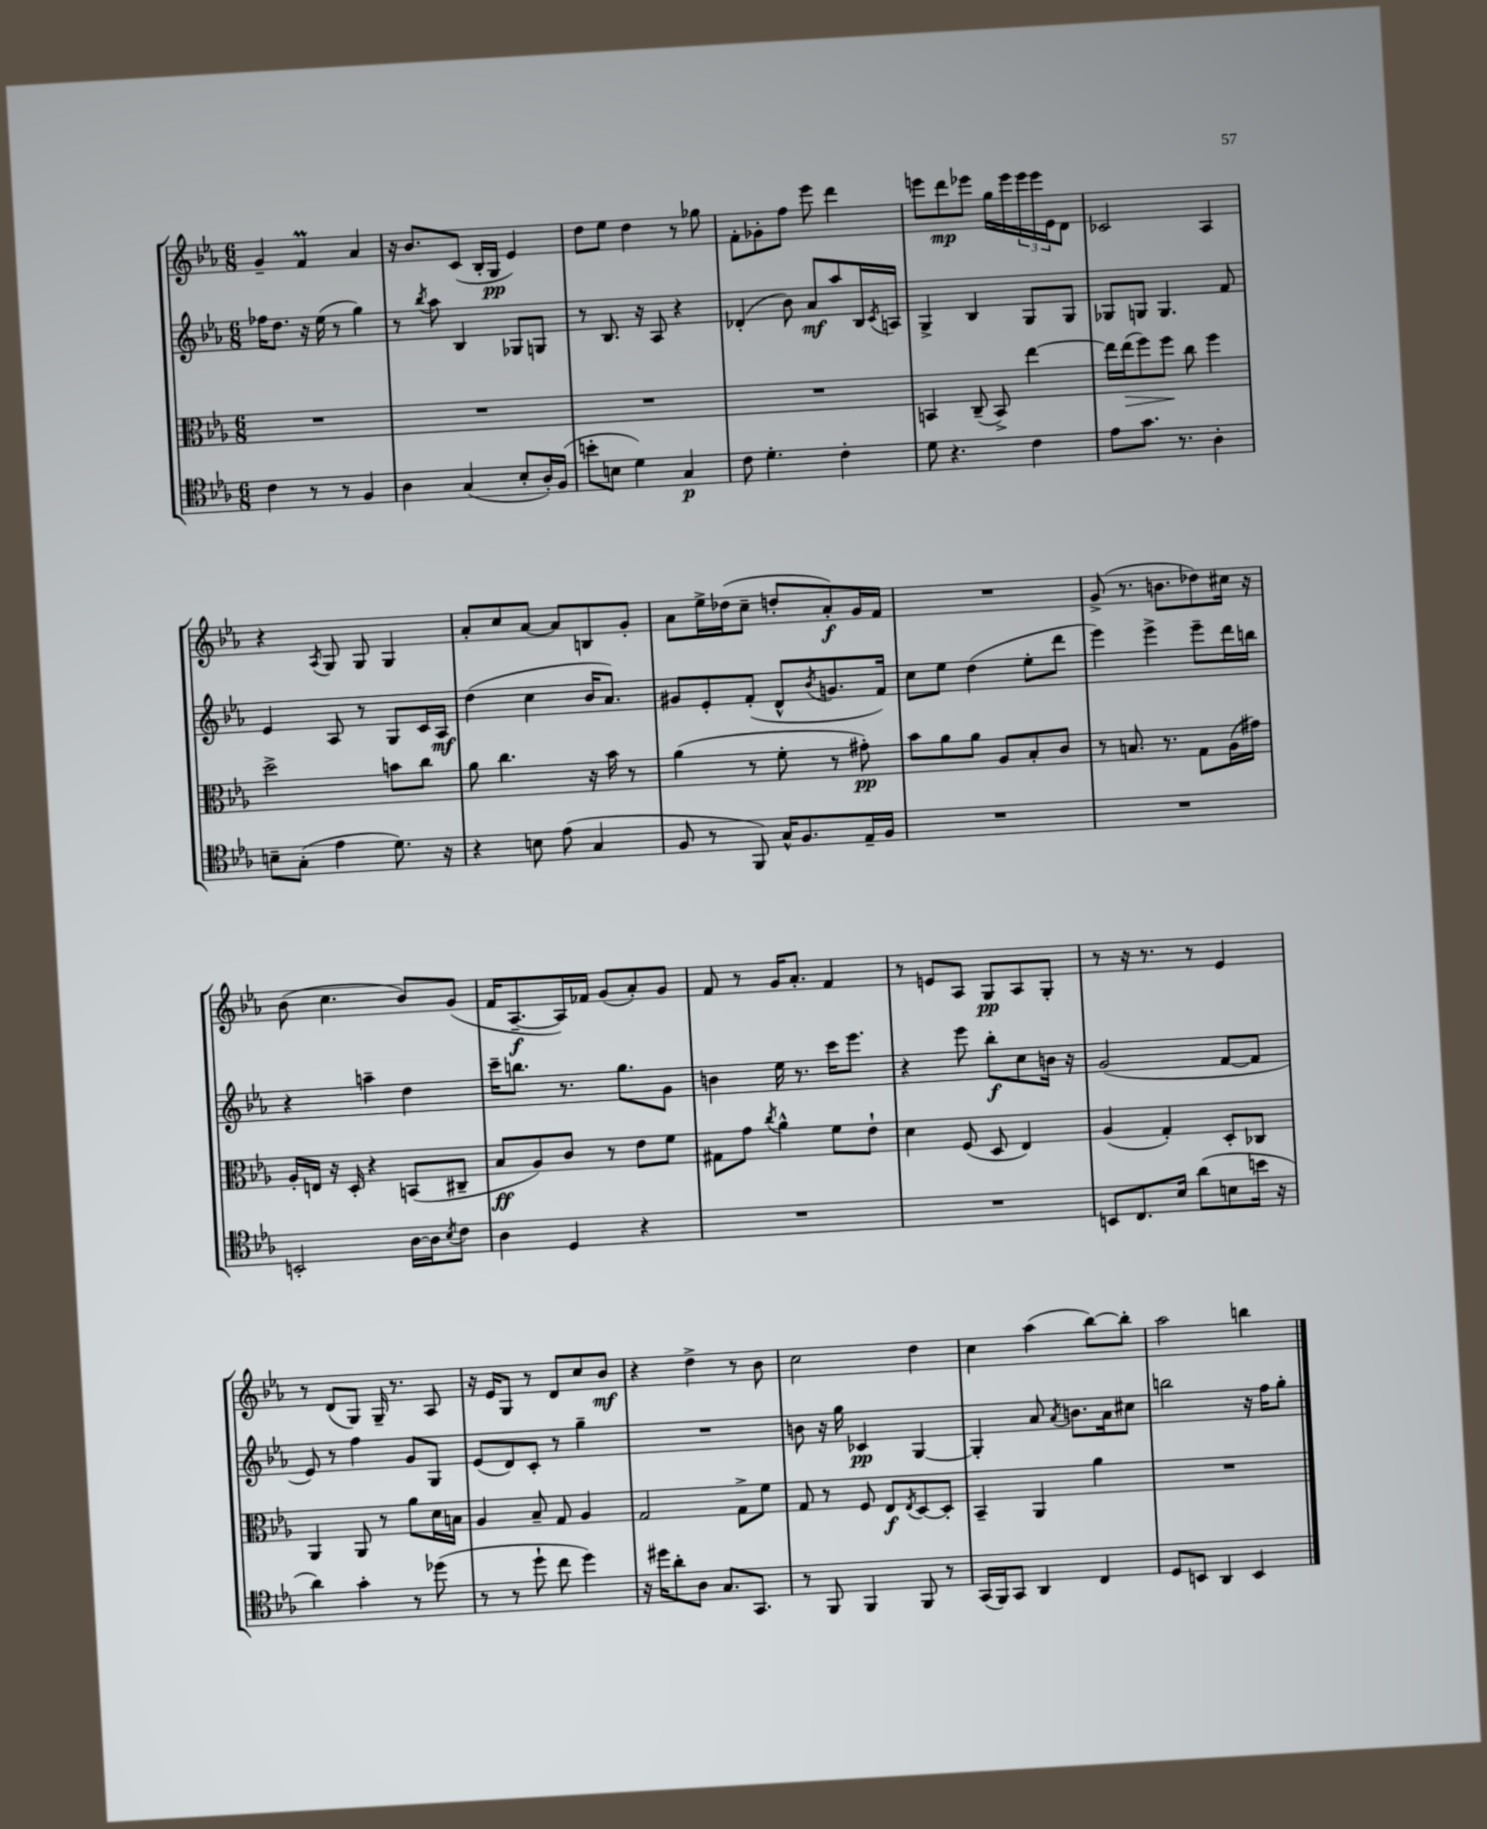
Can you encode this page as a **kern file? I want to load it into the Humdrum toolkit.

**kern	**dynam	**kern	**dynam	**kern	**dynam	**kern	**dynam
*part4	*part4	*part3	*part3	*part2	*part2	*part1	*part1
*staff4	*staff4	*staff3	*staff3	*staff2	*staff2	*staff1	*staff1
*clefC4	*	*clefC3	*	*clefG2	*	*clefG2	*
*k[b-e-a-]	*	*k[b-e-a-]	*	*k[b-e-a-]	*	*k[b-e-a-]	*
*M6/8	*	*M6/8	*	*M6/8	*	*M6/8	*
=81	=81	=81	=81	=81	=81	=81	=81
4c\	.	2.r	.	16ff-X\KL	.	4g~/	.
.	.	.	.	8.dd\J	.	.	.
8r	.	.	.	16r	.	4fM/	.
.	.	.	.	(16ee-\	.	.	.
8r	.	.	.	8r	.	.	.
4F/	.	.	.	4gg\)	.	4a-/	.
=82	=82	=82	=82	=82	=82	=82	=82
4A-\	.	2.r	.	8r	.	16r	.
.	.	.	.	.	.	8.b-/L	.
.	.	.	.	8qbb-/	.	.	.
.	.	.	.	8aa-\	.	.	.
(4G/	.	.	.	4B-/	.	(8c/J	.
.	.	.	.	.	.	16B-'/LL	.
.	.	.	.	.	.	16G/JJ	pp
8B-'/L	.	.	.	8G-X/L	.	4e-/)	.
16A-'/L)	.	.	.	8Gn/J	.	.	.
(16F/JJ	.	.	.	.	.	.	.
=83	=83	=83	=83	=83	=83	=83	=83
8bn'\L	.	2.r	.	8r	.	8dd\L	.
8Bn\J	.	.	.	8.B-/	.	8ee-\J	.
4d\)	.	.	.	.	.	4dd\	.
.	.	.	.	16r	.	.	.
.	.	.	.	8A-/	.	.	.
4G/	p	.	.	4r	.	8r	.
.	.	.	.	.	.	8gg-X\	.
=84	=84	=84	=84	=84	=84	=84	=84
8c\	.	2.r	.	(4d-X'/	.	8f'\L	.
4.d'\	.	.	.	.	.	8g-X'\	.
.	.	.	.	8b-\)	.	8ff\J	.
.	.	.	.	8a-/L	mf	8eee-\	.
4c'\	.	.	.	8aa-/	.	4ddd\	.
.	.	.	.	16B-/L	.	.	.
.	.	.	.	8qc/	.	.	.
.	.	.	.	16An/JJ	.	.	.
=85	=85	=85	=85	=85	=85	=85	=85
8d\	.	4BBn/	.	4G^/	.	8eeen\L	.
4.r	.	.	.	.	.	8ddd\	mp
.	.	(8C~/	.	4B-/	.	8eee-X\J	.
.	.	8BB^/)	.	.	.	16gg\LL	.
.	.	.	.	.	.	16eee-\	.
4c\	.	[4ee-\	.	8G/L	.	24eee-\	.
.	.	.	.	.	.	24eee-\	.
.	.	.	.	.	.	24e-\J	.
.	.	.	.	8G/J	.	8d\J	.
=86	=86	=86	=86	=86	=86	=86	=86
8e-\L	.	16ee-\LL]	.	8G-X/L	.	2c-X/	.
!	!	!	!LO:HP:b	!	!	!	!
.	.	(16ee-\J	>	.	.	.	.
8.g\J	.	8ff\)	.	8Gn/J	.	.	.
.	.	8ff\J	.	4.G/	.	.	.
8.r	.	.	.	.	.	.	.
.	.	8cc\	]	.	.	.	.
4A-'\	.	4ff\	.	.	.	4A-/	.
.	.	.	.	8f/	.	.	.
!!LO:LB:g=z
=87	=87	=87	=87	=87	=87	=87	=87
8Bn~\L	.	2dd^\	.	4e-/	.	4r	.
(8G'\J	.	.	.	.	.	.	.
.	.	.	.	.	.	8qA-/	.
4e-\	.	.	.	8A-/	.	8G/	.
.	.	.	.	8r	.	8G/	.
8.d\)	.	8bn\L	.	8G/L	.	4G/	.
.	.	8cc\J	.	16c/L	.	.	.
16r	.	.	.	16A-/JJ	mf	.	.
=88	=88	=88	=88	=88	=88	=88	=88
4r	.	8a-\	.	(4dd\	.	8a-'/L	.
.	.	4.cc\	.	.	.	8cc/	.
8Bn\	.	.	.	4cc\	.	[8a-/J	.
(8e-\	.	.	.	.	.	8a-/L]	.
4G/	.	16r	.	16b-/KL	.	8Bn/	.
.	.	16b-\	.	8.a-/J)	.	.	.
.	.	8r	.	.	.	8g'/J	.
=89	=89	=89	=89	=89	=89	=89	=89
8F/	.	(4a-\	.	8g#X/L	.	8a-\L	.
8r	.	.	.	8e-'/	.	16ee-^\L	.
.	.	.	.	.	.	(16dd-X\J	.
8FF/)	.	8r	.	(8f'/J	.	8cc~\J	.
16G^^/KL	.	8f'\	.	8d^^/L	.	8ddn'/L	.
8.F/	.	.	.	.	.	.	.
.	.	.	.	8qb-/	.	.	.
.	.	8r	.	8.gn/	.	8a-'/)	f
16E-~/L	.	8g#X'\)	pp	.	.	16g/L	.
16F/JJ	.	.	.	16f/Jk)	.	16f/JJ	.
=90	=90	=90	=90	=90	=90	=90	=90
2.r	.	8b-\L	.	8cc\L	.	2.r	.
.	.	8a-\	.	8ee-\J	.	.	.
.	.	8a-\J	.	(4dd\	.	.	.
.	.	8A-/L	.	.	.	.	.
.	.	8B-'/	.	8ee-'\L	.	.	.
.	.	8c/J	.	8ddd\J	.	.	.
=91	=91	=91	=91	=91	=91	=91	=91
2.r	.	8r	.	4eee-\)	.	(8g^/	.
.	.	8.Bn/	.	.	.	8.r	.
.	.	.	.	4eee-^\	.	.	.
.	.	8.r	.	.	.	8.bn\L	.
.	.	8G\L	.	8eee-~\L	.	8dd-X\)	.
.	.	(16A-\L	.	16ddd\L	.	16cc#X\Jk	.
.	.	16g#X\JJ)	.	16bbn\JJ	.	16r	.
!!LO:LB:g=z
=92	=92	=92	=92	=92	=92	=92	=92
2BBn'/	.	16A-'/LL	.	4r	.	(8b-\	.
.	.	16En/JJ	.	.	.	.	.
.	.	16r	.	.	.	4.cc\	.
.	.	16D'/	.	.	.	.	.
.	.	4r	.	4aan~\	.	.	.
[16A-\LL	.	(8BBn/L	.	4dd\	.	8b-/L)	.
16A-\J]	.	.	.	.	.	.	.
8qB-/	.	.	.	.	.	.	.
8c\J	.	8C#X~/J	.	.	.	(8g/J	.
=93	=93	=93	=93	=93	=93	=93	=93
4A-\	.	8B-/L	ff	16ccc~\KL	.	16f/KL	.
.	.	.	.	8.bbn\J	.	[8.A-~/	f
.	.	8A-/)	.	.	.	.	.
4D/	.	8c/J	.	8.r	.	16A-/L])	.
.	.	.	.	.	.	16f-X/JJ	.
.	.	8r	.	.	.	(8g/L	.
.	.	.	.	8.gg\L	.	.	.
4r	.	8e-\L	.	.	.	8a-'/)	.
.	.	8f\J	.	8g\J	.	8g/J	.
=94	=94	=94	=94	=94	=94	=94	=94
2.r	.	8G#X\L	.	4bn\	.	8f/	.
.	.	8g\J	.	.	.	8r	.
.	.	8qcc/	.	.	.	.	.
.	.	4a-^^\	.	16ee-\	.	16g/KL	.
.	.	.	.	8.r	.	8.a-'/J	.
.	.	8f\L	.	16ccc\KL	.	4f/	.
.	.	.	.	8.eee-\J	.	.	.
.	.	8e-`\J	.	.	.	.	.
=95	=95	=95	=95	=95	=95	=95	=95
2.r	.	4d\	.	4r	.	8r	.
.	.	.	.	.	.	8en/L	.
.	.	(8F/	.	8eee-\	.	8A-/J	.
.	.	8D/	.	8bb-'\L	f	8G/L	pp
.	.	4E-/)	.	8cc\	.	8A-/	.
.	.	.	.	16bn\Jk	.	8G'/J	.
.	.	.	.	16r	.	.	.
=96	=96	=96	=96	=96	=96	=96	=96
8BBn/L	.	(4A-/	.	(2g/	.	8r	.
8.C/	.	.	.	.	.	16r	.
.	.	.	.	.	.	8.r	.
.	.	4G'/)	.	.	.	.	.
16B-/Jk	.	.	.	.	.	.	.
(8a-\L	.	.	.	.	.	8r	.
8Bn\	.	8D'/L	.	[8f/L	.	4e-/	.
16bn\Jk	.	8C-X/J	.	8f/J]	.	.	.
16r	.	.	.	.	.	.	.
!!LO:LB:g=z
=97	=97	=97	=97	=97	=97	=97	=97
4a-\)	.	4AA-/	.	8e-/)	.	8r	.
.	.	.	.	8r	.	(8d/L	.
4g'\	.	8AA-/	.	4ff\	.	8G/J)	.
.	.	8r	.	.	.	16G~/	.
.	.	.	.	.	.	8.r	.
8r	.	8a-\L	.	8g/L	.	.	.
(8dd-X\	.	16d\L	.	8G/J	.	8A-/	.
.	.	16Bn\JJ	.	.	.	.	.
=98	=98	=98	=98	=98	=98	=98	=98
8r	.	4A-/	.	(8e-/L	.	16r	.
.	.	.	.	.	.	16e-/KL	.
8r	.	.	.	8d/)	.	8G/J	.
8dd`\	.	8B-~/	.	8c'/J	.	8r	.
8cc\	.	8G/	.	8r	.	8d/L	.
4dd\)	.	4A-/	.	4gg~\	.	8cc/	.
.	.	.	.	.	.	8b-/J	mf
=99	=99	=99	=99	=99	=99	=99	=99
16r	.	2G/	.	2.r	.	4r	.
16dd#X\KL	.	.	.	.	.	.	.
8a-'\	.	.	.	.	.	.	.
8A-\J	.	.	.	.	.	4dd^\	.
8.G/L	.	.	.	.	.	.	.
.	.	8G^\L	.	.	.	8r	.
8.GG/J	.	.	.	.	.	.	.
.	.	8f\J	.	.	.	8b-\	.
=100	=100	=100	=100	=100	=100	=100	=100
8r	.	8G/	.	8bn\	.	2cc\	.
8FF/	.	8r	.	16r	.	.	.
.	.	.	.	16gg\	.	.	.
4FF/	.	8F/	.	4c-X/	pp	.	.
.	.	8E-/L	f	.	.	.	.
.	.	8qE-/	.	.	.	.	.
8FF/	.	[8D/	.	[4G/	.	4dd\	.
8r	.	8D'/J]	.	.	.	.	.
=101	=101	=101	=101	=101	=101	=101	=101
(16GG/LL	.	4BB-~/	.	4G'/]	.	4cc\	.
16FF/J)	.	.	.	.	.	.	.
8GG/J	.	.	.	.	.	.	.
4AA-/	.	4AA-/	.	8a-/	.	(4aa-\	.
.	.	.	.	8qa-/	.	.	.
.	.	.	.	8.bn\L	.	.	.
4C/	.	4a-\	.	.	.	[8bb-\L)	.
.	.	.	.	16a-\k	.	.	.
.	.	.	.	8cc#X\J	.	8bb-'\J]	.
=102	=102	=102	=102	=102	=102	=102	=102
8D/L	.	2.r	.	2bbn\	.	2aa-\	.
8BBn/J	.	.	.	.	.	.	.
4AA-/	.	.	.	.	.	.	.
4BB/	.	.	.	16r	.	4bbn\	.
.	.	.	.	16ff\KL	.	.	.
.	.	.	.	8gg'\J	.	.	.
==	==	==	==	==	==	==	==
*-	*-	*-	*-	*-	*-	*-	*-
